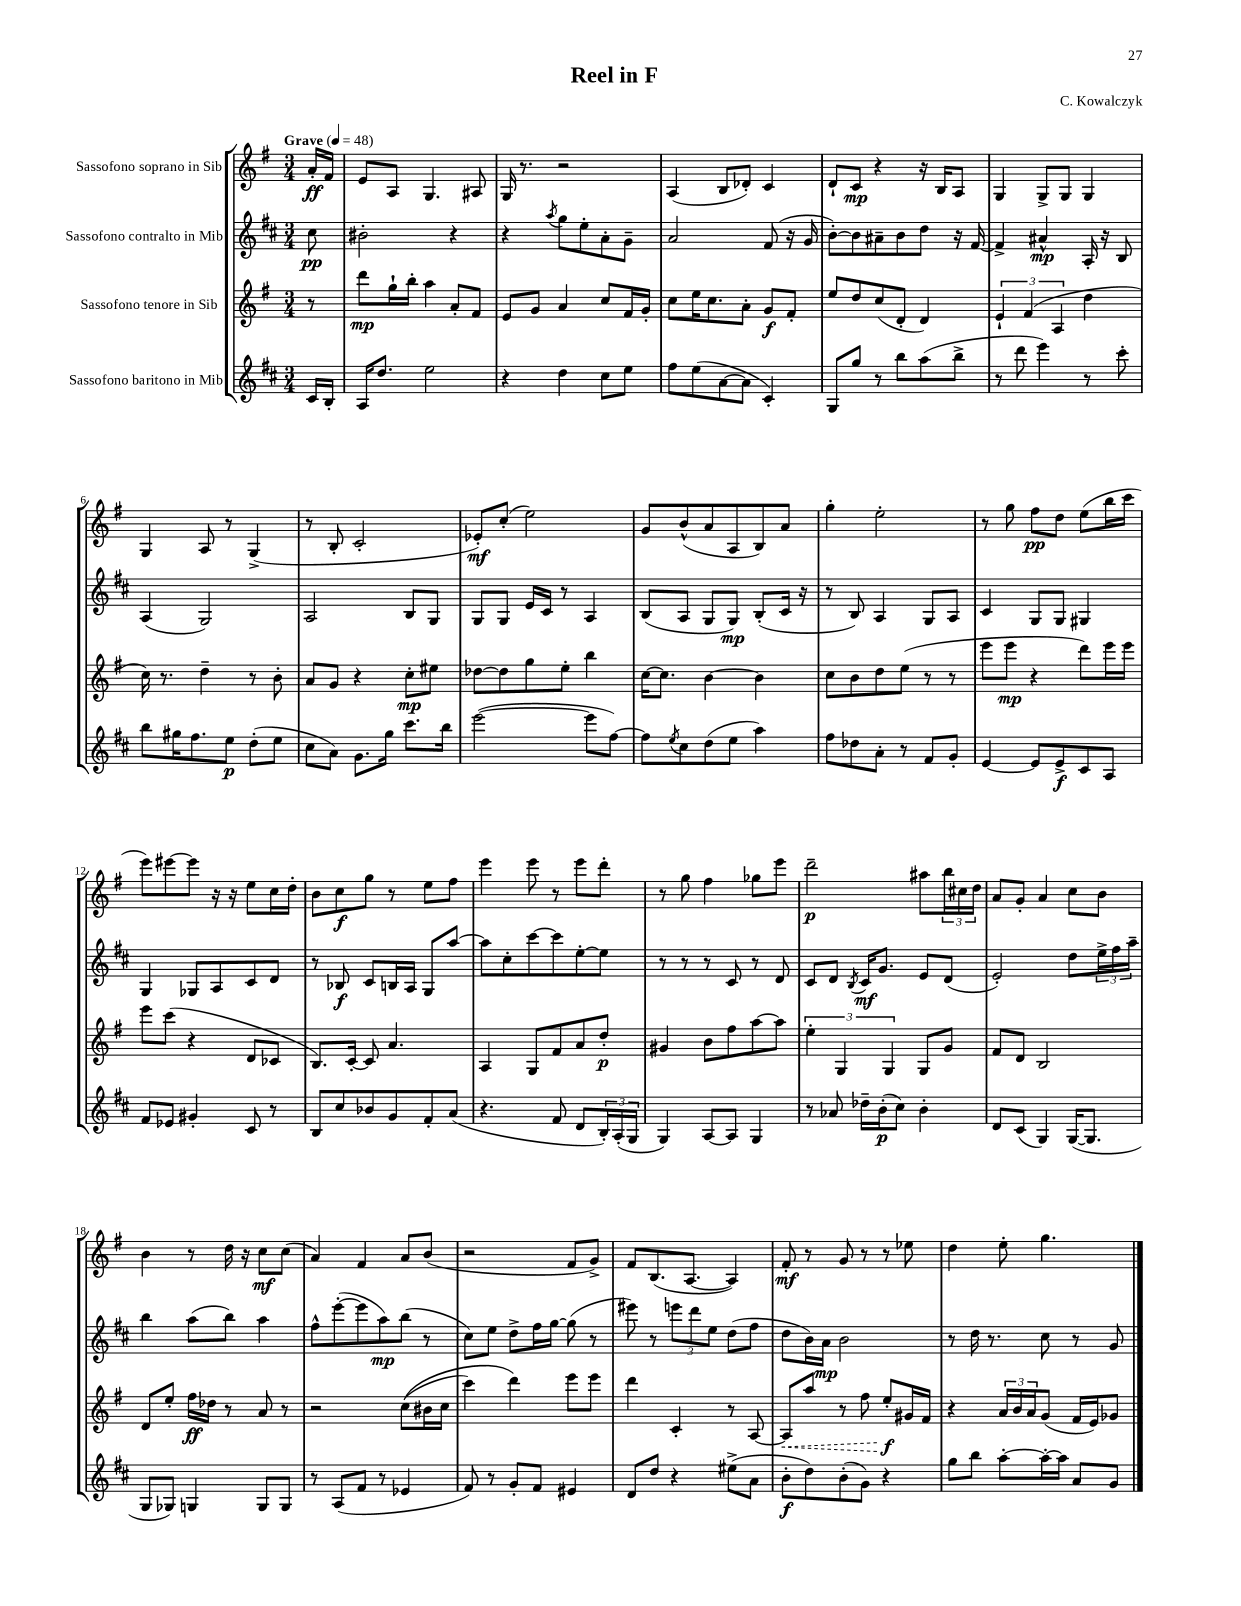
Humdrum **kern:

**kern	**dynam	**kern	**dynam	**kern	**dynam	**kern	**dynam
*part4	*part4	*part3	*part3	*part2	*part2	*part1	*part1
*staff4	*staff4	*staff3	*staff3	*staff2	*staff2	*staff1	*staff1
*I"Sassofono baritono in Mib	*	*I"Sassofono tenore in Sib	*	*I"Sassofono contralto in Mib	*	*I"Sassofono soprano in Sib	*
*clefG2	*	*clefG2	*	*clefG2	*	*clefG2	*
*k[f#c#]	*	*k[f#]	*	*k[f#c#]	*	*k[f#]	*
*M3/4	*	*M3/4	*	*M3/4	*	*M3/4	*
*MM48	*	*MM48	*	*MM48	*	*MM48	*
=	=	=	=	=	=	=	=
!	!	!	!	!	!	!LO:TX:a:B:t=Grave	!
16c#/LL	.	8r	.	8cc#\	pp	16a'/LL	ff
16B'/JJ	.	.	.	.	.	16f#/JJ	.
=1	=1	=1	=1	=1	=1	=1	=1
16A/KL	.	8ddd\L	mp	2b#X'\	.	8e/L	.
8.dd/J	.	.	.	.	.	.	.
.	.	16gg`\L	.	.	.	8A/J	.
.	.	16bb'\JJ	.	.	.	.	.
2ee\	.	4aa\	.	.	.	4.G/	.
.	.	8a'/L	.	4r	.	.	.
.	.	8f#/J	.	.	.	8A#X/	.
=2	=2	=2	=2	=2	=2	=2	=2
4r	.	8e/L	.	4r	.	16G/	.
.	.	.	.	.	.	8.r	.
.	.	8g/J	.	.	.	.	.
.	.	.	.	8qaa/	.	.	.
4dd\	.	4a/	.	8gg\L	.	2r	.
.	.	.	.	8ee'\	.	.	.
8cc#\L	.	8cc/L	.	8a'\	.	.	.
8ee\J	.	16f#/L	.	8g~\J	.	.	.
.	.	16g'/JJ	.	.	.	.	.
=3	=3	=3	=3	=3	=3	=3	=3
8ff#\L	.	8cc\L	.	2a/	.	(4A/	.
(8ee\	.	16ee\K	.	.	.	.	.
.	.	8.cc\	.	.	.	.	.
[8a\	.	.	.	.	.	8B/L	.
8a\J]	.	8a'\J	.	.	.	8d-X'/J)	.
4c#'/)	.	8g/L	f	(8f#/	.	4c/	.
.	.	8f#'/J	.	16r	.	.	.
.	.	.	.	16g/	.	.	.
=4	=4	=4	=4	=4	=4	=4	=4
8G/L	.	8ee/L	.	[8b'\L)	.	8d`/L	.
8gg/J	.	8dd/	.	8b\]	.	8c/J	mp
8r	.	(8cc/	.	8a#X~\	.	4r	.
8bb\L	.	8d'/J	.	8b\	.	.	.
(8aa\	.	4d/)	.	8dd\J	.	16r	.
.	.	.	.	.	.	16B/KL	.
8bb^\J	.	.	.	16r	.	8A/J	.
.	.	.	.	[16f#/	.	.	.
=5	=5	=5	=5	=5	=5	=5	=5
8r	.	6e`/	.	4f#^/]	.	4G/	.
8ddd\	.	.	.	.	.	.	.
.	.	(6f#/	.	.	.	.	.
4eee\)	.	.	.	4a#X^^/	mp	8G^/L	.
.	.	6A/	.	.	.	.	.
.	.	.	.	.	.	8G/J	.
8r	.	4dd\	.	16A'/	.	4G/	.
.	.	.	.	16r	.	.	.
8ccc#'\	.	.	.	8B/	.	.	.
!!LO:LB:g=z
=6	=6	=6	=6	=6	=6	=6	=6
8bb\L	.	16cc\)	.	(4A/	.	4G/	.
.	.	8.r	.	.	.	.	.
16gg#X\K	.	.	.	.	.	.	.
8.ff#\	.	.	.	.	.	.	.
.	.	4dd~\	.	2G/)	.	8A/	.
8ee\J	p	.	.	.	.	8r	.
(8dd'\L	.	8r	.	.	.	(4G^/	.
8ee\J	.	8b'\	.	.	.	.	.
=7	=7	=7	=7	=7	=7	=7	=7
8cc#\L	.	8a/L	.	2A/	.	8r	.
8a\J)	.	8g/J	.	.	.	8B'/	.
8.g\L	.	4r	.	.	.	2c'/	.
16gg\Jk	.	.	.	.	.	.	.
8.ccc#\L	.	8cc'\L	mp	8B/L	.	.	.
.	.	8ee#X\J	.	8G/J	.	.	.
16bb\Jk	.	.	.	.	.	.	.
=8	=8	=8	=8	=8	=8	=8	=8
([2eee\	.	[8dd-X\L	.	8G/L	.	8e-X'/L)	mf
.	.	8dd-\]	.	8G/J	.	(8cc'/J	.
.	.	8gg\	.	16e/LL	.	2ee\)	.
.	.	.	.	16c#/JJ	.	.	.
.	.	8ee'\J	.	8r	.	.	.
8eee\L]	.	4bb\	.	4A/	.	.	.
[8ff#\J)	.	.	.	.	.	.	.
=9	=9	=9	=9	=9	=9	=9	=9
8ff#\L]	.	[16cc\KL	.	(8B/L	.	8g/L	.
.	.	8.cc\J]	.	.	.	.	.
8qee/	.	.	.	.	.	.	.
8cc#\	.	.	.	8A/J	.	(8b^^/	.
(8dd\	.	[4b\	.	8G/L	.	8a/	.
8ee\J	.	.	.	8G/J)	mp	8A/	.
4aa\)	.	4b\]	.	(8B'/L	.	8B/)	.
.	.	.	.	16c#/Jk	.	8a/J	.
.	.	.	.	16r	.	.	.
=10	=10	=10	=10	=10	=10	=10	=10
8ff#\L	.	8cc\L	.	8r	.	4gg'\	.
8dd-X\	.	8b\	.	8B/)	.	.	.
8a'\J	.	8dd\	.	4A/	.	2ee'\	.
8r	.	(8ee\J	.	.	.	.	.
8f#/L	.	8r	.	8G/L	.	.	.
8g'/J	.	8r	.	8A/J	.	.	.
=11	=11	=11	=11	=11	=11	=11	=11
[4e/	.	8eee\L	.	4c#/	.	8r	.
.	.	8eee\J	mp	.	.	8gg\	.
8e/L]	.	4r	.	8G/L	.	8ff#\L	pp
8e^/	f	.	.	8G/J	.	8dd\J	.
8c#/	.	8ddd\L)	.	4G#X/	.	(8ee\L	.
8A/J	.	16eee\L	.	.	.	16bb\L	.
.	.	16eee\JJ	.	.	.	16ccc\JJ	.
!!LO:LB:g=z
=12	=12	=12	=12	=12	=12	=12	=12
8f#/L	.	8eee\L	.	4G/	.	8eee\L)	.
8e-X/J	.	(8ccc\J	.	.	.	[8eee#X\	.
4g#X'/	.	4r	.	8G-X/L	.	8eee#\J]	.
.	.	.	.	8A/	.	16r	.
.	.	.	.	.	.	16r	.
8c#/	.	8d/L	.	8c#/	.	8ee\L	.
8r	.	8c-X/J	.	8d/J	.	16cc\L	.
.	.	.	.	.	.	16dd'\JJ	.
=13	=13	=13	=13	=13	=13	=13	=13
8B/L	.	8.B/L)	.	8r	.	8b\L	.
8cc#/	.	.	.	8B-X/	f	8cc\	f
.	.	[16c'/Jk	.	.	.	.	.
8b-X/	.	8c/]	.	8c#/L	.	8gg\J	.
8g/	.	4.a/	.	16Bn/L	.	8r	.
.	.	.	.	16A/JJ	.	.	.
8f#'/	.	.	.	8G/L	.	8ee\L	.
(8a/J	.	.	.	[8aa/J	.	8ff#\J	.
=14	=14	=14	=14	=14	=14	=14	=14
4.r	.	4A/	.	8aa\L]	.	4eee\	.
.	.	.	.	8cc#'\	.	.	.
.	.	8G/L	.	[8ccc#\	.	8eee\	.
8f#/	.	8f#/	.	8ccc#\]	.	8r	.
8d/L	.	8a/	.	[8ee'\	.	8eee\L	.
24B'/L)	.	8dd'/J	p	8ee\J]	.	8ddd'\J	.
(24A'/	.	.	.	.	.	.	.
24G/JJ	.	.	.	.	.	.	.
=15	=15	=15	=15	=15	=15	=15	=15
4G/)	.	4g#X/	.	8r	.	8r	.
.	.	.	.	8r	.	8gg\	.
[8A/L	.	8b\L	.	8r	.	4ff#\	.
8A/J]	.	8ff#\	.	8c#/	.	.	.
4G/	.	[8aa\	.	8r	.	8gg-X\L	.
.	.	8aa\J]	.	8d/	.	8eee\J	.
=16	=16	=16	=16	=16	=16	=16	=16
8r	.	6ee'\	.	8c#/L	.	2ddd~\	p
8a-X/	.	.	.	8d/J	.	.	.
.	.	6G/	.	.	.	.	.
.	.	.	.	8qB/	.	.	.
16dd-X~\LL	.	.	.	16c#/KL	mf	.	.
(16b'\J	p	.	.	8.g/J	.	.	.
.	.	6G/	.	.	.	.	.
8cc#\J)	.	.	.	.	.	.	.
4b'\	.	8G/L	.	8e/L	.	8aa#X\L	.
.	.	8g/J	.	(8d/J	.	24bb\L	.
.	.	.	.	.	.	24cc#X\	.
.	.	.	.	.	.	24dd\JJ	.
=17	=17	=17	=17	=17	=17	=17	=17
8d/L	.	8f#/L	.	2e'/)	.	8a/L	.
(8c#/J	.	8d/J	.	.	.	8g'/J	.
4G/)	.	2B/	.	.	.	4a/	.
([16G/KL	.	.	.	8dd\L	.	8cc\L	.
8.G/J]	.	.	.	.	.	.	.
.	.	.	.	24ee^\L	.	8b\J	.
.	.	.	.	24ff#\	.	.	.
.	.	.	.	24aa~\JJ	.	.	.
!!LO:LB:g=z
=18	=18	=18	=18	=18	=18	=18	=18
8G/L	.	8d/L	.	4bb\	.	4b\	.
8G-X/J)	.	8ee'/J	.	.	.	.	.
4Gn/	.	16ff#\LL	ff	(8aa\L	.	8r	.
.	.	16dd-X\JJ	.	.	.	.	.
.	.	8r	.	8bb\J)	.	16dd\	.
.	.	.	.	.	.	16r	.
8G/L	.	8a/	.	4aa\	.	8cc\L	mf
8G/J	.	8r	.	.	.	(8cc\J	.
=19	=19	=19	=19	=19	=19	=19	=19
8r	.	2r	.	8ff#^^\L	.	4a/)	.
(8A/L	.	.	.	([8eee'\	.	.	.
8f#/J	.	.	.	8eee\]	.	4f#/	.
8r	.	.	.	8aa\)	mp	.	.
4e-X/	.	((8cc\L	.	(8bb\J	.	8a/L	.
.	.	16b#X\L	.	8r	.	(8b/J	.
.	.	16cc\JJ	.	.	.	.	.
=20	=20	=20	=20	=20	=20	=20	=20
8f#/)	.	4ccc\)	.	8cc#\L)	.	2r	.
8r	.	.	.	8ee\J	.	.	.
8g'/L	.	4ddd\)	.	8dd^\L	.	.	.
8f#/J	.	.	.	16ff#\L	.	.	.
.	.	.	.	[16gg\JJ	.	.	.
4e#X/	.	8eee\L	.	(8gg\]	.	8f#/L	.
.	.	8eee\J	.	8r	.	8g^/J)	.
=21	=21	=21	=21	=21	=21	=21	=21
8d/L	.	4ddd\	.	8eee#X\)	.	8f#/L	.
8dd/J	.	.	.	8r	.	(8.B/	.
4r	.	4c'/	.	12eeen\L	.	.	.
.	.	.	.	.	.	[8.A/J	.
.	.	.	.	12ddd\	.	.	.
.	.	.	.	12ee\J	.	.	.
(8ee#X^\L	.	8r	.	(8dd\L	.	4A/])	.
8a\J	.	[8A/	.	8ff#\J	.	.	.
=22	=22	=22	=22	=22	=22	=22	=22
!	!	!	!LO:HP:b	!	!	!	!
8b'\L	f	8A/L]	<	8dd\L	.	8f#'/	mf
8dd\)	.	8aa/J	.	16b\L)	.	8r	.
.	.	.	.	16a\JJ	mp	.	.
(8b'\	.	8r	.	2b\	.	8g/	.
8g\J)	.	8ff#\	.	.	.	8r	.
4r	.	8ee'/L	f	.	.	8r	.
.	.	16g#X/L	[	.	.	8ee-X\	.
.	.	16f#/JJ	.	.	.	.	.
=23	=23	=23	=23	=23	=23	=23	=23
8gg\L	.	4r	.	8r	.	4dd\	.
8bb\J	.	.	.	16dd\	.	.	.
.	.	.	.	8.r	.	.	.
[8aa'\L	.	24a/LL	.	.	.	8ee'\	.
.	.	24b/	.	.	.	.	.
.	.	24a/J	.	.	.	.	.
16aa'\L_	.	(8g/J	.	8cc#\	.	4.gg\	.
16aa\JJ]	.	.	.	.	.	.	.
8a/L	.	16f#/LL	.	8r	.	.	.
.	.	16e/J)	.	.	.	.	.
8g/J	.	8g-X/J	.	8g/	.	.	.
==	==	==	==	==	==	==	==
*-	*-	*-	*-	*-	*-	*-	*-
